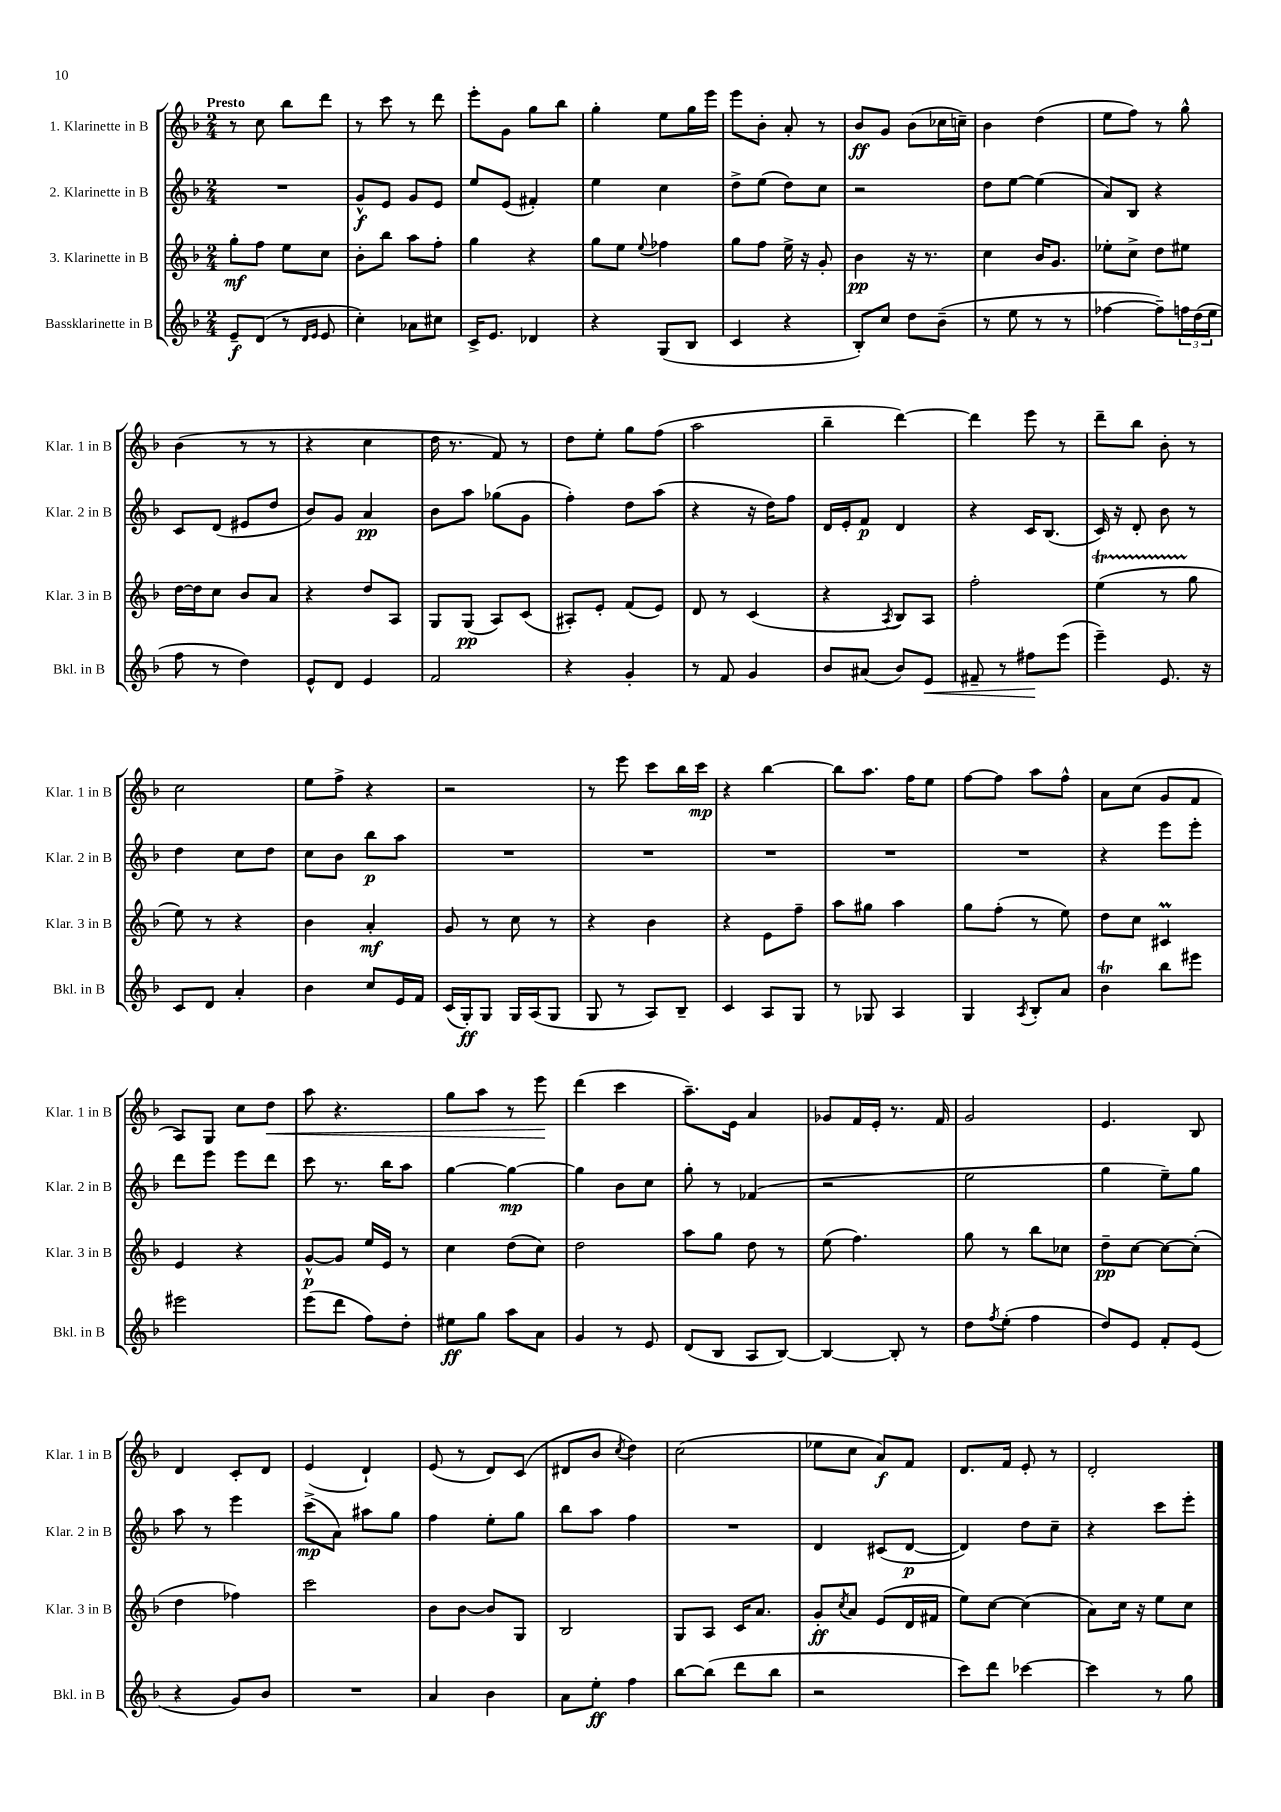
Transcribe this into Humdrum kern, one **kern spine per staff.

**kern	**dynam	**kern	**dynam	**kern	**dynam	**kern	**dynam
*part4	*part4	*part3	*part3	*part2	*part2	*part1	*part1
*staff4	*staff4	*staff3	*staff3	*staff2	*staff2	*staff1	*staff1
*I"Bassklarinette in B	*	*I"3. Klarinette in B	*	*I"2. Klarinette in B	*	*I"1. Klarinette in B	*
*I'Bkl. in B	*	*I'Klar. 3 in B	*	*I'Klar. 2 in B	*	*I'Klar. 1 in B	*
*clefG2	*	*clefG2	*	*clefG2	*	*clefG2	*
*k[b-]	*	*k[b-]	*	*k[b-]	*	*k[b-]	*
*M2/4	*	*M2/4	*	*M2/4	*	*M2/4	*
=1	=1	=1	=1	=1	=1	=1	=1
!	!	!	!	!	!	!LO:TX:a:B:t=Presto	!
8e~/L	f	8gg'\L	mf	2r	.	8r	.
(8d/J	.	8ff\J	.	.	.	8cc\	.
8r	.	8ee\L	.	.	.	8bb-\L	.
16qqd/LL	.	.	.	.	.	.	.
16qqe/JJ	.	.	.	.	.	.	.
8e/	.	8cc\J	.	.	.	8ddd\J	.
=2	=2	=2	=2	=2	=2	=2	=2
4cc'\)	.	8b-'\L	.	8g^^/L	f	8r	.
.	.	8bb-\J	.	8e/J	.	8ccc\	.
8a-X\L	.	8aa\L	.	8g/L	.	8r	.
8cc#X\J	.	8ff'\J	.	8e/J	.	8ddd\	.
=3	=3	=3	=3	=3	=3	=3	=3
16c^/KL	.	4gg\	.	8ee/L	.	8eee'\L	.
8.e/J	.	.	.	.	.	.	.
.	.	.	.	(8e/J	.	8g\J	.
4d-X/	.	4r	.	4f#X'/)	.	8gg\L	.
.	.	.	.	.	.	8bb-\J	.
=4	=4	=4	=4	=4	=4	=4	=4
4r	.	8gg\L	.	4ee\	.	4gg'\	.
.	.	8ee\J	.	.	.	.	.
.	.	8qqee/	.	.	.	.	.
(8G/L	.	4ff-X\	.	4cc\	.	8ee\L	.
8B-/J	.	.	.	.	.	16gg\L	.
.	.	.	.	.	.	16eee\JJ	.
=5	=5	=5	=5	=5	=5	=5	=5
4c/	.	8gg\L	.	8dd^\L	.	8eee\L	.
.	.	8ff\J	.	(8ee\J	.	8b-'\J	.
4r	.	16ee^\	.	8dd\L)	.	8a'/	.
.	.	16r	.	.	.	.	.
.	.	8g'/	.	8cc\J	.	8r	.
=6	=6	=6	=6	=6	=6	=6	=6
8B-'/L)	.	4b-\	pp	2r	.	8b-/L	ff
8cc/J	.	.	.	.	.	8g/J	.
8dd\L	.	16r	.	.	.	(8b-\L	.
.	.	8.r	.	.	.	.	.
(8b-~\J	.	.	.	.	.	16cc-X\L	.
.	.	.	.	.	.	16ccn~\JJ)	.
=7	=7	=7	=7	=7	=7	=7	=7
8r	.	4cc\	.	8dd\L	.	4b-\	.
8ee\	.	.	.	[8ee\J	.	.	.
8r	.	16b-/KL	.	(4ee\]	.	(4dd\	.
.	.	8.g/J	.	.	.	.	.
8r	.	.	.	.	.	.	.
=8	=8	=8	=8	=8	=8	=8	=8
[4ff-X\	.	8ee-X'\L	.	8a/L)	.	8ee\L	.
.	.	8cc^\J	.	8B-/J	.	8ff\J)	.
8ff-~\L])	.	8dd\L	.	4r	.	8r	.
24ffn\L	.	8ee#X\J	.	.	.	8gg^^\	.
(24dd\	.	.	.	.	.	.	.
24ee\JJ	.	.	.	.	.	.	.
!!LO:LB:g=z
=9	=9	=9	=9	=9	=9	=9	=9
8ff\	.	[16dd\LL	.	8c/L	.	(4b-\	.
.	.	16dd\J]	.	.	.	.	.
8r	.	8cc\J	.	(8d/J	.	.	.
4dd\)	.	8b-/L	.	8e#X/L	.	8r	.
.	.	8a/J	.	8dd/J	.	8r	.
=10	=10	=10	=10	=10	=10	=10	=10
8e^^/L	.	4r	.	8b-/L)	.	4r	.
8d/J	.	.	.	8g/J	.	.	.
4e/	.	8dd/L	.	4a/	pp	4cc\	.
.	.	8A/J	.	.	.	.	.
=11	=11	=11	=11	=11	=11	=11	=11
2f/	.	8G/L	.	8b-\L	.	16dd\	.
.	.	.	.	.	.	8.r	.
.	.	(8G/J	pp	8aa\J	.	.	.
.	.	8A/L)	.	(8gg-X\L	.	8f/)	.
.	.	(8c/J	.	8g\J	.	8r	.
=12	=12	=12	=12	=12	=12	=12	=12
4r	.	8A#X'/L)	.	4ff'\)	.	8dd\L	.
.	.	8e'/J	.	.	.	8ee'\J	.
4g'/	.	(8f/L	.	8dd\L	.	8gg\L	.
.	.	8e/J)	.	(8aa\J	.	(8ff\J	.
=13	=13	=13	=13	=13	=13	=13	=13
8r	.	8d/	.	4r	.	2aa\	.
8f/	.	8r	.	.	.	.	.
4g/	.	(4c/	.	16r	.	.	.
.	.	.	.	16dd\KL)	.	.	.
.	.	.	.	8ff\J	.	.	.
=14	=14	=14	=14	=14	=14	=14	=14
8b-/L	.	4r	.	16d/LL	.	4bb-~\	.
.	.	.	.	16e'/J	.	.	.
(8a#X/J	.	.	.	8f/J	p	.	.
.	.	8qA/	.	.	.	.	.
8b-/L)	.	8B-/L)	.	4d/	.	[4ddd\)	.
!	!LO:HP:b	!	!	!	!	!	!
8e/J	<	8A/J	.	.	.	.	.
=15	=15	=15	=15	=15	=15	=15	=15
8f#X~/	.	2ff'\	.	4r	.	4ddd\]	.
8r	.	.	.	.	.	.	.
8ff#X\L	.	.	.	16c/KL	.	8eee\	.
.	.	.	.	(8.B-/J	.	.	.
(8eee\J	[	.	.	.	.	8r	.
=16	=16	=16	=16	=16	=16	=16	=16
4eee~\)	.	(4eet\	.	16c/)	.	8ddd~\L	.
.	.	.	.	16r	.	.	.
.	.	.	.	8d'/	.	8bb-\J	.
8.e/	.	8r	.	8b-\	.	8b-'\	.
.	.	8gg\	.	8r	.	8r	.
16r	.	.	.	.	.	.	.
!!LO:LB:g=z
=17	=17	=17	=17	=17	=17	=17	=17
8c/L	.	8ee\)	.	4dd\	.	2cc\	.
8d/J	.	8r	.	.	.	.	.
4a'/	.	4r	.	8cc\L	.	.	.
.	.	.	.	8dd\J	.	.	.
=18	=18	=18	=18	=18	=18	=18	=18
4b-\	.	4b-\	.	8cc\L	.	8ee\L	.
.	.	.	.	8b-\J	.	8ff^\J	.
8cc/L	.	4a'/	mf	8bb-\L	p	4r	.
16e/L	.	.	.	8aa\J	.	.	.
16f/JJ	.	.	.	.	.	.	.
=19	=19	=19	=19	=19	=19	=19	=19
(16c/LL	.	8g/	.	2r	.	2r	.
16G'/J)	ff	.	.	.	.	.	.
8G/J	.	8r	.	.	.	.	.
16G/LL	.	8cc\	.	.	.	.	.
(16A/J	.	.	.	.	.	.	.
8G/J	.	8r	.	.	.	.	.
=20	=20	=20	=20	=20	=20	=20	=20
8G/	.	4r	.	2r	.	8r	.
8r	.	.	.	.	.	8eee\	.
8A/L)	.	4b-\	.	.	.	8ccc\L	.
8B-~/J	.	.	.	.	.	16bb-\L	.
.	.	.	.	.	.	16ccc\JJ	mp
=21	=21	=21	=21	=21	=21	=21	=21
4c/	.	4r	.	2r	.	4r	.
8A/L	.	8e\L	.	.	.	[4bb-\	.
8G/J	.	8ff~\J	.	.	.	.	.
=22	=22	=22	=22	=22	=22	=22	=22
8r	.	8aa\L	.	2r	.	8bb-\L]	.
8G-X/	.	8gg#X\J	.	.	.	8.aa\J	.
4A/	.	4aa\	.	.	.	.	.
.	.	.	.	.	.	16ff\KL	.
.	.	.	.	.	.	8ee\J	.
=23	=23	=23	=23	=23	=23	=23	=23
4G/	.	8gg\L	.	2r	.	[8ff\L	.
.	.	(8ff'\J	.	.	.	8ff\J]	.
8qA/	.	.	.	.	.	.	.
8B-'/L	.	8r	.	.	.	8aa\L	.
8a/J	.	8ee\)	.	.	.	8ff^^\J	.
=24	=24	=24	=24	=24	=24	=24	=24
4b-T\	.	8dd\L	.	4r	.	8a\L	.
.	.	8cc\J	.	.	.	(8cc\J	.
8bb-\L	.	4c#Xm/	.	8eee\L	.	8g/L	.
8eee#X\J	.	.	.	8eee'\J	.	8f/J	.
!!LO:LB:g=z
=25	=25	=25	=25	=25	=25	=25	=25
2eee#X\	.	4e/	.	8ddd\L	.	8A/L)	.
.	.	.	.	8eee\J	.	8G/J	.
.	.	4r	.	8eee\L	.	8cc\L	.
!	!	!	!	!	!	!	!LO:HP:b
.	.	.	.	8ddd\J	.	8dd\J	<
=26	=26	=26	=26	=26	=26	=26	=26
(8eee\L	.	[8g^^/L	p	8ccc\	.	8aa\	.
8ddd\J	.	8g/J]	.	8.r	.	4.r	.
8ff\L)	.	16ee/LL	.	.	.	.	.
.	.	16e/JJ	.	16bb-\KL	.	.	.
8dd'\J	.	8r	.	8aa\J	.	.	.
=27	=27	=27	=27	=27	=27	=27	=27
8ee#X\L	ff	4cc\	.	[4gg\	.	8gg\L	.
8gg\J	.	.	.	.	.	8aa\J	.
8aa\L	.	(8dd\L	.	4gg\_	mp	8r	.
8a\J	.	8cc\J)	.	.	.	8eee\	.
.	.	.	.	.	.	.	[
=28	=28	=28	=28	=28	=28	=28	=28
4g/	.	2dd\	.	4gg\]	.	(4ddd\	.
8r	.	.	.	8b-\L	.	4ccc\	.
8e/	.	.	.	8cc\J	.	.	.
=29	=29	=29	=29	=29	=29	=29	=29
(8d/L	.	8aa\L	.	8gg'\	.	8.aa~\L)	.
8B-/J	.	8gg\J	.	8r	.	.	.
.	.	.	.	.	.	16e\Jk	.
8A/L	.	8dd\	.	(4f-X/	.	4a/	.
[8B-/J)	.	8r	.	.	.	.	.
=30	=30	=30	=30	=30	=30	=30	=30
4B-/_	.	(8ee\	.	2r	.	8g-X/L	.
.	.	4.ff\)	.	.	.	16f/L	.
.	.	.	.	.	.	16e'/JJ	.
8B-'/]	.	.	.	.	.	8.r	.
8r	.	.	.	.	.	.	.
.	.	.	.	.	.	16f/	.
=31	=31	=31	=31	=31	=31	=31	=31
8dd\L	.	8gg\	.	2ee\	.	2g/	.
8qff/	.	.	.	.	.	.	.
(8ee'\J	.	8r	.	.	.	.	.
4ff\	.	8bb-\L	.	.	.	.	.
.	.	8cc-X\J	.	.	.	.	.
=32	=32	=32	=32	=32	=32	=32	=32
8dd/L)	.	8dd~\L	pp	4gg\	.	4.e/	.
8e/J	.	[8cc\J	.	.	.	.	.
8f'/L	.	8cc\L_	.	8ee~\L)	.	.	.
(8e/J	.	(8cc'\J]	.	8gg\J	.	8B-/	.
!!LO:LB:g=z
=33	=33	=33	=33	=33	=33	=33	=33
4r	.	4dd\	.	8aa\	.	4d/	.
.	.	.	.	8r	.	.	.
8g/L)	.	4ff-X\)	.	4eee\	.	8c'/L	.
8b-/J	.	.	.	.	.	8d/J	.
=34	=34	=34	=34	=34	=34	=34	=34
2r	.	2ccc\	.	(8ccc^\L	mp	(4e/	.
.	.	.	.	8a\J)	.	.	.
.	.	.	.	8aa#X\L	.	4d`/)	.
.	.	.	.	8gg\J	.	.	.
=35	=35	=35	=35	=35	=35	=35	=35
4a/	.	8b-\L	.	4ff\	.	(8e/	.
.	.	[8b-\J	.	.	.	8r	.
4b-\	.	8b-/L]	.	8ee'\L	.	8d/L)	.
.	.	8G/J	.	8gg\J	.	(8c/J	.
=36	=36	=36	=36	=36	=36	=36	=36
8a\L	.	2B-/	.	8bb-\L	.	8d#X/L	.
8ee'\J	ff	.	.	8aa\J	.	8b-/J	.
.	.	.	.	.	.	8qcc/	.
4ff\	.	.	.	4ff\	.	4dd\)	.
=37	=37	=37	=37	=37	=37	=37	=37
[8bb-\L	.	8G/L	.	2r	.	(2cc\	.
(8bb-\J]	.	8A/J	.	.	.	.	.
8ddd\L	.	16c/KL	.	.	.	.	.
.	.	8.a/J	.	.	.	.	.
8bb-\J	.	.	.	.	.	.	.
=38	=38	=38	=38	=38	=38	=38	=38
2r	.	8g'/L	ff	4d/	.	8ee-X\L	.
.	.	8qcc/	.	.	.	.	.
.	.	8a/J	.	.	.	8cc\J	.
.	.	(8e/L	.	(8c#X/L	.	8a/L)	f
.	.	16d/L	.	[8d/J	p	8f/J	.
.	.	16f#X/JJ	.	.	.	.	.
=39	=39	=39	=39	=39	=39	=39	=39
8ccc\L)	.	8ee\L)	.	4d/])	.	8.d/L	.
8ddd\J	.	[8cc\J	.	.	.	.	.
.	.	.	.	.	.	16f/Jk	.
[4ccc-X\	.	(4cc\]	.	8dd\L	.	8e'/	.
.	.	.	.	8cc~\J	.	8r	.
=40	=40	=40	=40	=40	=40	=40	=40
4ccc-\]	.	8a\L)	.	4r	.	2d'/	.
.	.	16cc\Jk	.	.	.	.	.
.	.	16r	.	.	.	.	.
8r	.	8ee\L	.	8ccc\L	.	.	.
8gg\	.	8cc\J	.	8eee'\J	.	.	.
==	==	==	==	==	==	==	==
*-	*-	*-	*-	*-	*-	*-	*-
